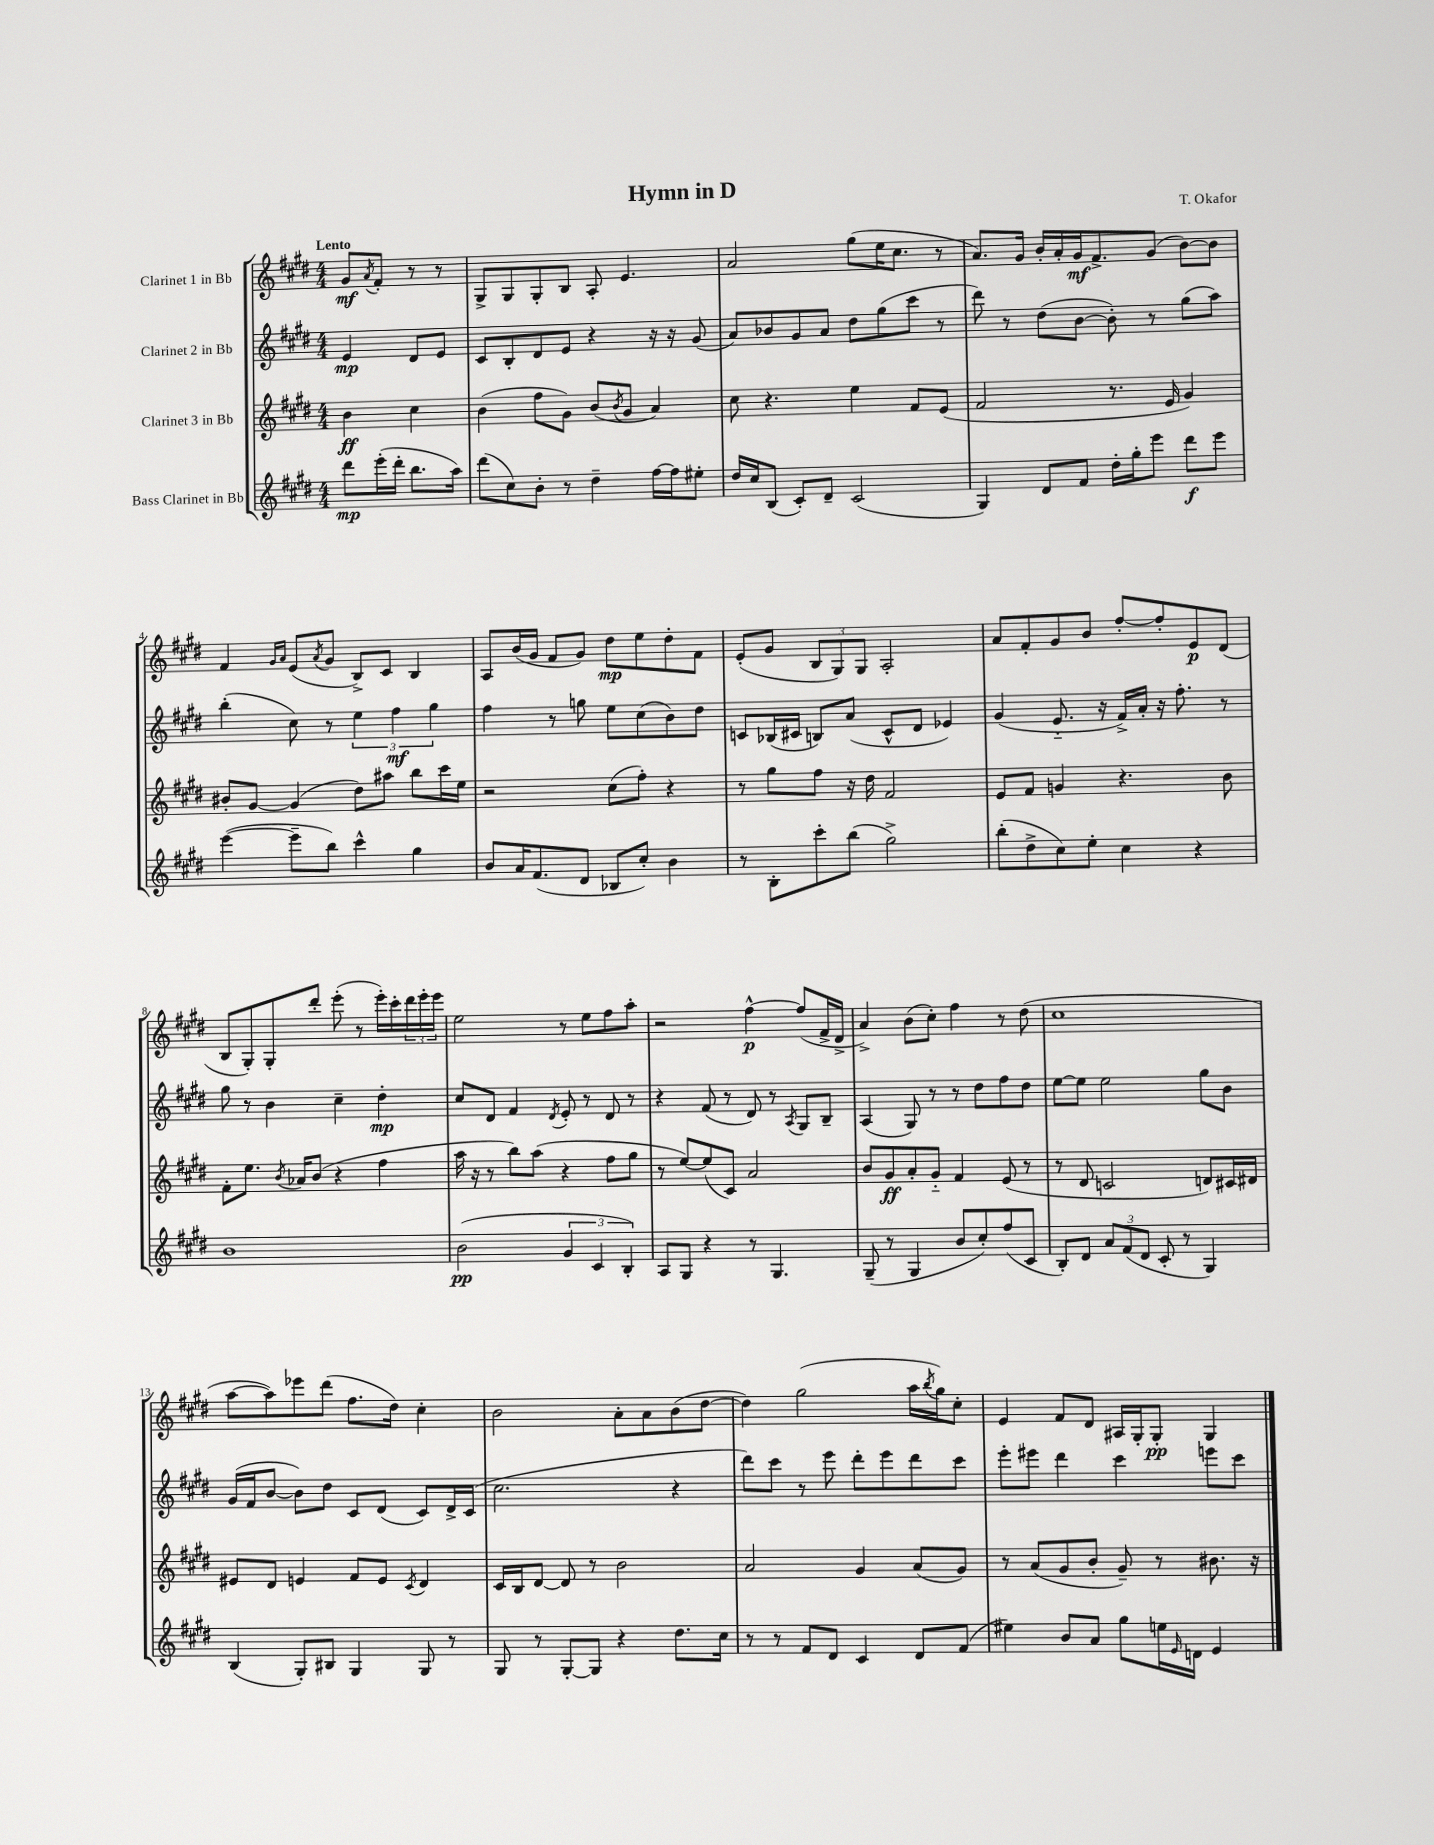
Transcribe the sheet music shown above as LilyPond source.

\header { title = "Hymn in D" composer = "T. Okafor" }
<<
\new StaffGroup <<
\new Staff = "s0" \with { instrumentName = "Clarinet 1 in Bb" } {
    \clef treble \key e \major \numericTimeSignature \time 4/4 \partial 2 \tempo "Lento"
    gis'8\mf \acciaccatura { a'8 } fis'8-. r8 r8 |
    gis8-> gis8 gis8-. b8 a8-. e'4. |
    a'2 gis''8( e''16 cis''8. r8 |
    a'8.) gis'16 b'16-. a'16-. gis'16\mf fis'8.-> gis'8( b'8~) b'8 |
    fis'4 \grace { gis'16 a'16 } e'8( \acciaccatura { a'8 } gis'8 b8->) cis'8 b4 |
    a8 b'16( gis'16 fis'8 gis'8) dis''8\mp e''8 dis''8-. fis'8 |
    e'8-.( gis'8 \tuplet 3/2 { b8 gis8) gis8 } a2-. |
    a'8 fis'8-. gis'8 b'8 fis''8~-. fis''8-. e'8\p dis'8( |
    b8 gis8-.) gis8-. dis'''8-. e'''8-.( r8 e'''16-.) cis'''16-. \tuplet 3/2 { dis'''16 e'''16-. e'''16 } |
    e''2 r8 e''8 fis''8 a''8-. |
    r2 fis''4~-^\p fis''8( fis'16-> dis'16-> |
    a'4->) b'8( cis''8-.) fis''4 r8 dis''8( |
    cis''1 |
    a''8~ a''8) ees'''8 dis'''8( fis''8. dis''16) cis''4-. |
    b'2 a'8-. a'8 b'8( dis''8~ |
    dis''4) gis''2( a''16 \acciaccatura { b''8 } gis''16) cis''8-. |
    e'4 fis'8 dis'8 ais16 gis16-. gis8-.\pp gis4 \bar "|." |
}
\new Staff = "s1" \with { instrumentName = "Clarinet 2 in Bb" } {
    \clef treble \key e \major \numericTimeSignature \time 4/4 \partial 2
    e'4\mp dis'8 e'8 |
    cis'8 b8-. dis'8 e'8 r4 r16 r16 gis'8( |
    a'8) bes'8 gis'8 a'8 dis''8 gis''8( cis'''8 r8 |
    dis'''8) r8 dis''8( b'8~ b'8-.) r8 gis''8( a''8) |
    b''4-.( cis''8) r8 \tuplet 3/2 { e''4 fis''4\mf gis''4 } |
    fis''4 r8 g''8 e''8 cis''8( b'8) dis''8 |
    c'8 bes16( cis'16 b8) a'8( cis'8-^ dis'8 ees'4) |
    gis'4( e'8.-_ r16 fis'16->) a'16-. r16 fis''8.-. r8 |
    gis''8 r8 b'4 cis''4-- dis''4-.\mp |
    cis''8 dis'8 fis'4 \acciaccatura { dis'8 } e'8-. r8 dis'8 r8 |
    r4 fis'8( r8 dis'8) r8 \acciaccatura { a8 } gis8 b8-- |
    a4( gis8) r8 r8 dis''8 fis''8 dis''8 |
    e''8~ e''8 e''2 gis''8 b'8 |
    gis'16( fis'16 b'8~ b'8) dis''8 cis'8 dis'8( cis'8) dis'16-> cis'16( |
    cis''2. r4 |
    dis'''8) cis'''8 r8 e'''8 dis'''8-. e'''8 dis'''8 cis'''8 |
    e'''8-. eis'''8 dis'''4 cis'''4 e'''8 cis'''8 \bar "|." |
}
\new Staff = "s2" \with { instrumentName = "Clarinet 3 in Bb" } {
    \clef treble \key e \major \numericTimeSignature \time 4/4 \partial 2
    b'4\ff cis''4 |
    b'4( fis''8 gis'8) b'8( \acciaccatura { b'8 } gis'8 a'4) |
    cis''8 r4. e''4 fis'8 e'8( |
    fis'2 r8. e'16 gis'4) |
    bis'8-. gis'8~ gis'4( dis''8) ais''8 b''8 cis'''16 e''16 |
    r2 cis''8( fis''8-.) r4 |
    r8 gis''8 fis''8 r16 dis''16 fis'2 |
    e'8 fis'8 g'4 r4. b'8 |
    fis'8-. e''8. \acciaccatura { b'8 } aes'16 b'8( r4 fis''4 |
    a''16 r16 r8 b''8) a''8( r4 fis''8 gis''8 |
    r8 e''8~) e''8( cis'8) a'2 |
    b'8 gis'8\ff a'8-. gis'8-_ fis'4 e'8( r8 |
    r8 dis'8 c'2 d'8) cis'16 dis'16 |
    eis'8 dis'8 e'4 fis'8 e'8 \acciaccatura { cis'8 } dis'4 |
    cis'16 b16 dis'8~ dis'8 r8 b'2 |
    a'2 gis'4 a'8( gis'8) |
    r8 a'8( gis'8 b'8-. gis'8--) r8 bis'8. r16 \bar "|." |
}
\new Staff = "s3" \with { instrumentName = "Bass Clarinet in Bb" } {
    \clef treble \key e \major \numericTimeSignature \time 4/4 \partial 2
    dis'''8\mp e'''16-.( dis'''16-. b''8. a''16) |
    dis'''8( cis''8) b'8-. r8 dis''4-- fis''16~ fis''16 eis''8-. |
    dis''16 cis''16 b8( cis'8-.) dis'8-- cis'2( |
    gis4) dis'8 fis'8 dis''16-. gis''16-. e'''8 dis'''8\f e'''8 |
    e'''4~( e'''8-- b''8) cis'''4-^ gis''4 |
    b'8 a'16 fis'8.( dis'8 bes8 cis''8-.) b'4 |
    r8 b8-. cis'''8-. b''8( gis''2->) |
    b''8-.( dis''8-> cis''8) e''8-. cis''4 r4 |
    b'1 |
    b'2\pp( \tuplet 3/2 { gis'4 cis'4 b4-.) } |
    a8 gis8 r4 r8 gis4. |
    gis8--( r8 gis4 b'8 cis''8-.) fis''8( cis'8 |
    b8-.) dis'8 \tuplet 3/2 { a'8 fis'8( dis'8 } cis'8-. r8 gis4) |
    b4( gis8-.) bis8 gis4 gis8 r8 |
    gis8 r8 gis8~-. gis8 r4 dis''8. cis''16 |
    r8 r8 fis'8 dis'8 cis'4 dis'8 fis'8( |
    eis''4) b'8 a'8 gis''8 e''16 \grace { e'16 } d'16 e'4 \bar "|." |
}
>>
>>
